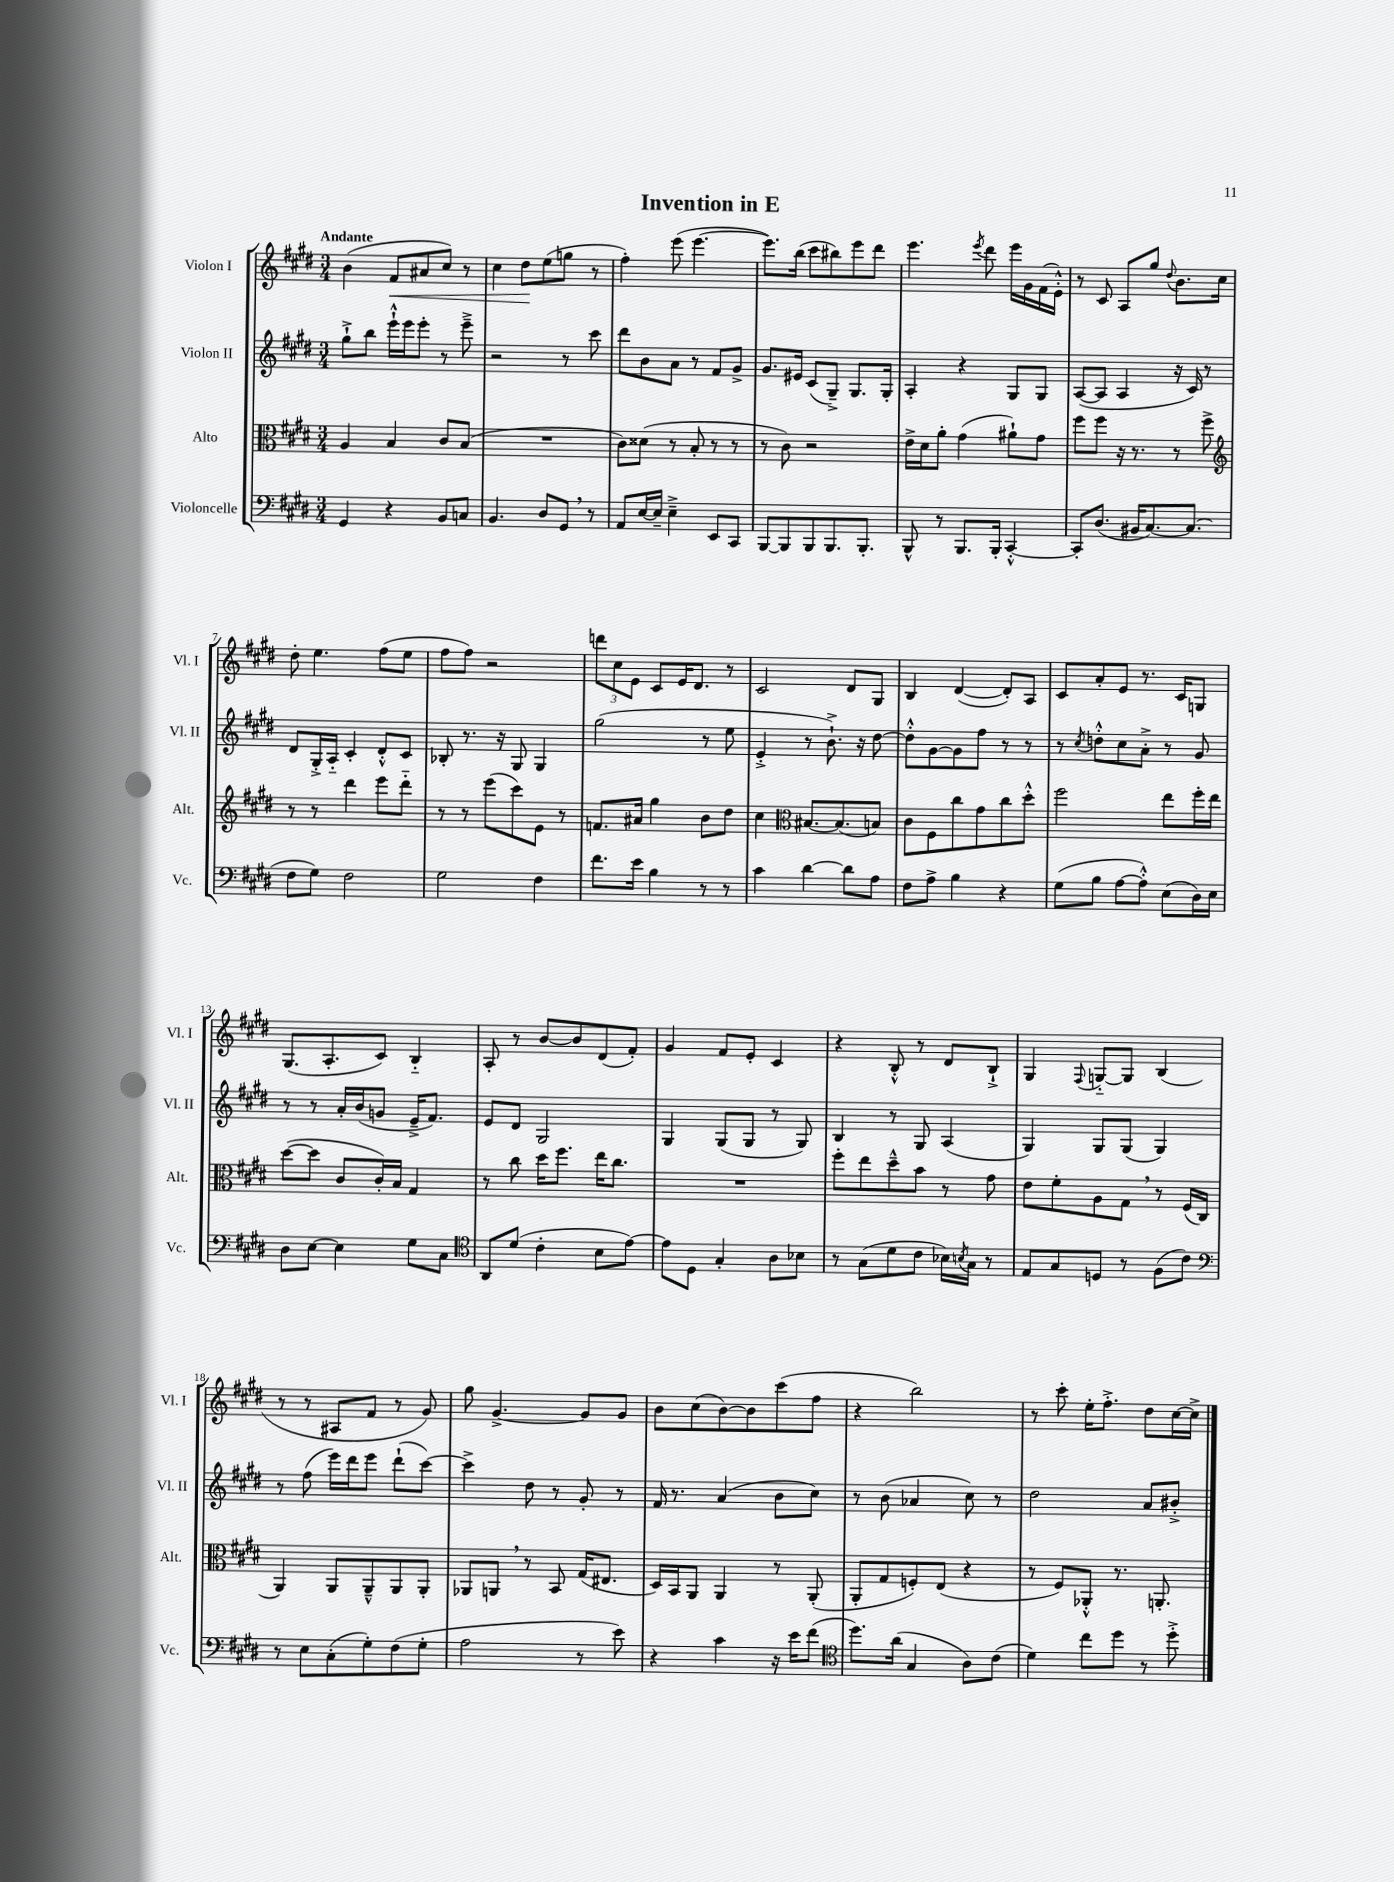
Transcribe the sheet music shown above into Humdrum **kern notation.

**kern	**kern	**kern	**kern
*staff4	*staff3	*staff2	*staff1
*clefF4	*clefC3	*clefG2	*clefG2
*k[f#c#g#d#]	*k[f#c#g#d#]	*k[f#c#g#d#]	*k[f#c#g#d#]
*M3/4	*M3/4	*M3/4	*M3/4
4GG#	4A	8gg#`^	(4b
.	.	8bb	.
4r	4B	16eee`^^	8f#
.	.	16eee	.
.	.	8eee'	8a#
8BB	8c#	8r	8cc#)
8C	(8B	8eee~^	8r
=	=	=	=
4.BB	2.r	2r	4cc#
.	.	.	8dd#
8D#	.	.	(8ee
8GG#	.	8r	8gg
8r	.	8ccc#	8r
=	=	=	=
8AA	8c#)	8ddd#	4ff#')
[16E	(8d##	8b	.
16E~]	.	.	.
4E~^	8r	8a	(8eee
.	8B'	8r	[4.eee
8EE	8r	8f#	.
8CC#	8r	8g#^	.
=	=	=	=
[8BBB	8r	8.g#	8.eee])
8BBB]	8c#)	.	.
.	.	16e#	(16bb
8BBB	2r	(8c#	8ccc#
8.BBB	.	8G#~^)	8bb#)
.	.	8.G#	8eee
8.BBB'	.	.	.
.	.	.	8ddd#
.	.	16G#'	.
=	=	=	=
8BBB^^	16e^	4A'	4.eee
.	16d#	.	.
8r	8a'	.	.
8.BBB	(4g#	4r	.
.	.	.	8qeee
.	.	.	8ddd#
16BBB'	.	.	.
[4CC#'^^	8a#`)	8G#	16eee
.	.	.	16g#
.	8g#	8G#	(16f#
.	.	.	16e'^^)
=	=	=	=
8CC#']	8ff#	([8A	8r
(8.D#	8ff#	8A]	8c#
.	16r	4A	8A
16BB#	8.r	.	.
[8.C#)	.	.	8gg#
.	.	.	8qqdd#
.	8r	16r	8.b
(8.C#]	.	16c#)	.
.	8ff#^	8r	.
.	.	.	16cc#
=	=	=	=
*	*clefG2	*	*
8F#	8r	8d#	8dd#'
8G#)	8r	16G#'^	4.ee
.	.	16A'~	.
2F#	4ddd#	4c#'	.
.	8eee	8d#'^^	(8ff#
.	8ddd#'~	8c#	8ee
=	=	=	=
2G#	8r	8B-'	8ff#
.	8r	8.r	8ff#)
.	(8eee	.	2r
.	.	16r	.
.	8ccc#)	8G#	.
4F#	8e	4G#	.
.	8r	.	.
=	=	=	=
8.f#	8.f	(2gg#	12ddd
.	.	.	12cc#
.	.	.	12e
16e	16a#	.	.
4B	4gg#	.	8c#
.	.	.	16e
.	.	.	8.d#
8r	8b	8r	.
8r	8dd#	8ee	8r
=	=	=	=
4c#	4cc#	4e'^	2c#
*	*clefC3	*	*
[4d#	[8.B#	8r	.
.	.	8.b`^)	.
.	(8.B#]	.	.
8d#]	.	.	8d#
.	.	16r	.
8A	8B)	[8dd#	8G#
=	=	=	=
8F#	8c#	8dd#'^^]	4B
8A^	8F#	[8g#	.
4B	8cc#	8g#]	([4d#
.	8g#	8ff#	.
4r	8cc#	8r	8d#'])
.	8dd#'^^	8r	8A
=	=	=	=
(8G#	2ff#	8r	8c#
.	.	8qcc#	.
8B	.	8dd'^^	8a'
[8A	.	8cc#	8e
8A'^^])	.	8a'^	8.r
(8E	8ee	8r	.
.	.	.	16c#
16D#)	16ff#'	8g#	8G
16E	16ee	.	.
=	=	=	=
8D#	([8dd#	8r	(8.G#
[8E	8dd#]	8r	.
.	.	.	8.A'
4E]	8c#	16a'	.
.	.	(16b	.
.	16c#')	8g	8c#)
.	16B	.	.
8G#	4G#	16e~^	4B'~
.	.	8.f#)	.
8C#	.	.	.
=	=	=	=
*clefC4	*	*	*
8AA	8r	8e	8A'
(8d#	8cc#	8d#	8r
4c#'	16dd#	2G#	[8b
.	8.ff#	.	.
.	.	.	8b]
8B	16ee	.	(8d#
.	8.cc#	.	.
[8e)	.	.	8f#')
=	=	=	=
8e]	2.r	4G#	4g#
8D#	.	.	.
4G#'	.	(8G#	8f#
.	.	8G#	8e'
8A	.	8r	4c#
8B-	.	8G#)	.
=	=	=	=
8r	8ff#'	4B	4r
(8G#	8ee	.	.
8d#	8dd#~^^	8r	8B'^^
8c#	8b	8G#	8r
16B-)	8r	(4A	8d#
8qB	.	.	.
16G#	.	.	.
8r	8g#	.	8B`^
=	=	=	=
8E	8e	4G#)	4G#
8G#	8f#'	.	.
.	.	.	8qqF#
8D	8A	8G#	[8G'~
8r	8G#	(8G#	8G]
(8F#	8r	4G#)	(4B
8c#)	(16F#	.	.
.	16C#	.	.
=	=	=	=
*clefF4	*	*	*
8r	4AA)	8r	8r
8E	.	(8ff#	8r
(8C#'	8AA	16eee)	8A#
.	.	16ddd#	.
8G#')	8AA~^^	8eee	8f#
(8F#	8AA	(8ddd#`	8r
8G#'	8AA'	[8ccc#)	8g#)
=	=	=	=
2A	8AA-	4ccc#^]	8gg#
.	8AA	.	[4.g#^
.	8r	8dd#	.
.	8BB	8r	.
8r	(16G#	8g#'	8g#]
.	8.E#	.	.
8e)	.	8r	8g#
=	=	=	=
4r	16D#)	16f#	8b
.	16BB	8.r	.
.	8AA	.	(8cc#
4c#	4AA	(4a	[8b)
.	.	.	8b]
16r	8r	8b	(8ccc#
16e	.	.	.
(8f#	(8AA'	8cc#)	8ff#
=	=	=	=
*clefC4	*	*	*
8.dd#)	8AA'	8r	4r
.	8G#	(8b	.
(16a	.	.	.
4G#	8F')	4a-	2bb)
.	(8E	.	.
8A)	4r	8cc#)	.
(8c#	.	8r	.
=	=	=	=
4d#)	8r	2dd#	8r
.	8F#)	.	8ccc#'
8cc#	8AA-'^^	.	16ee'
.	.	.	8.ff#'^
8dd#	8.r	.	.
8r	.	8a	8dd#
.	8.AA'	.	.
8dd#'^	.	8b#'^	[16cc#
.	.	.	16cc#^]
==	==	==	==
*-	*-	*-	*-
